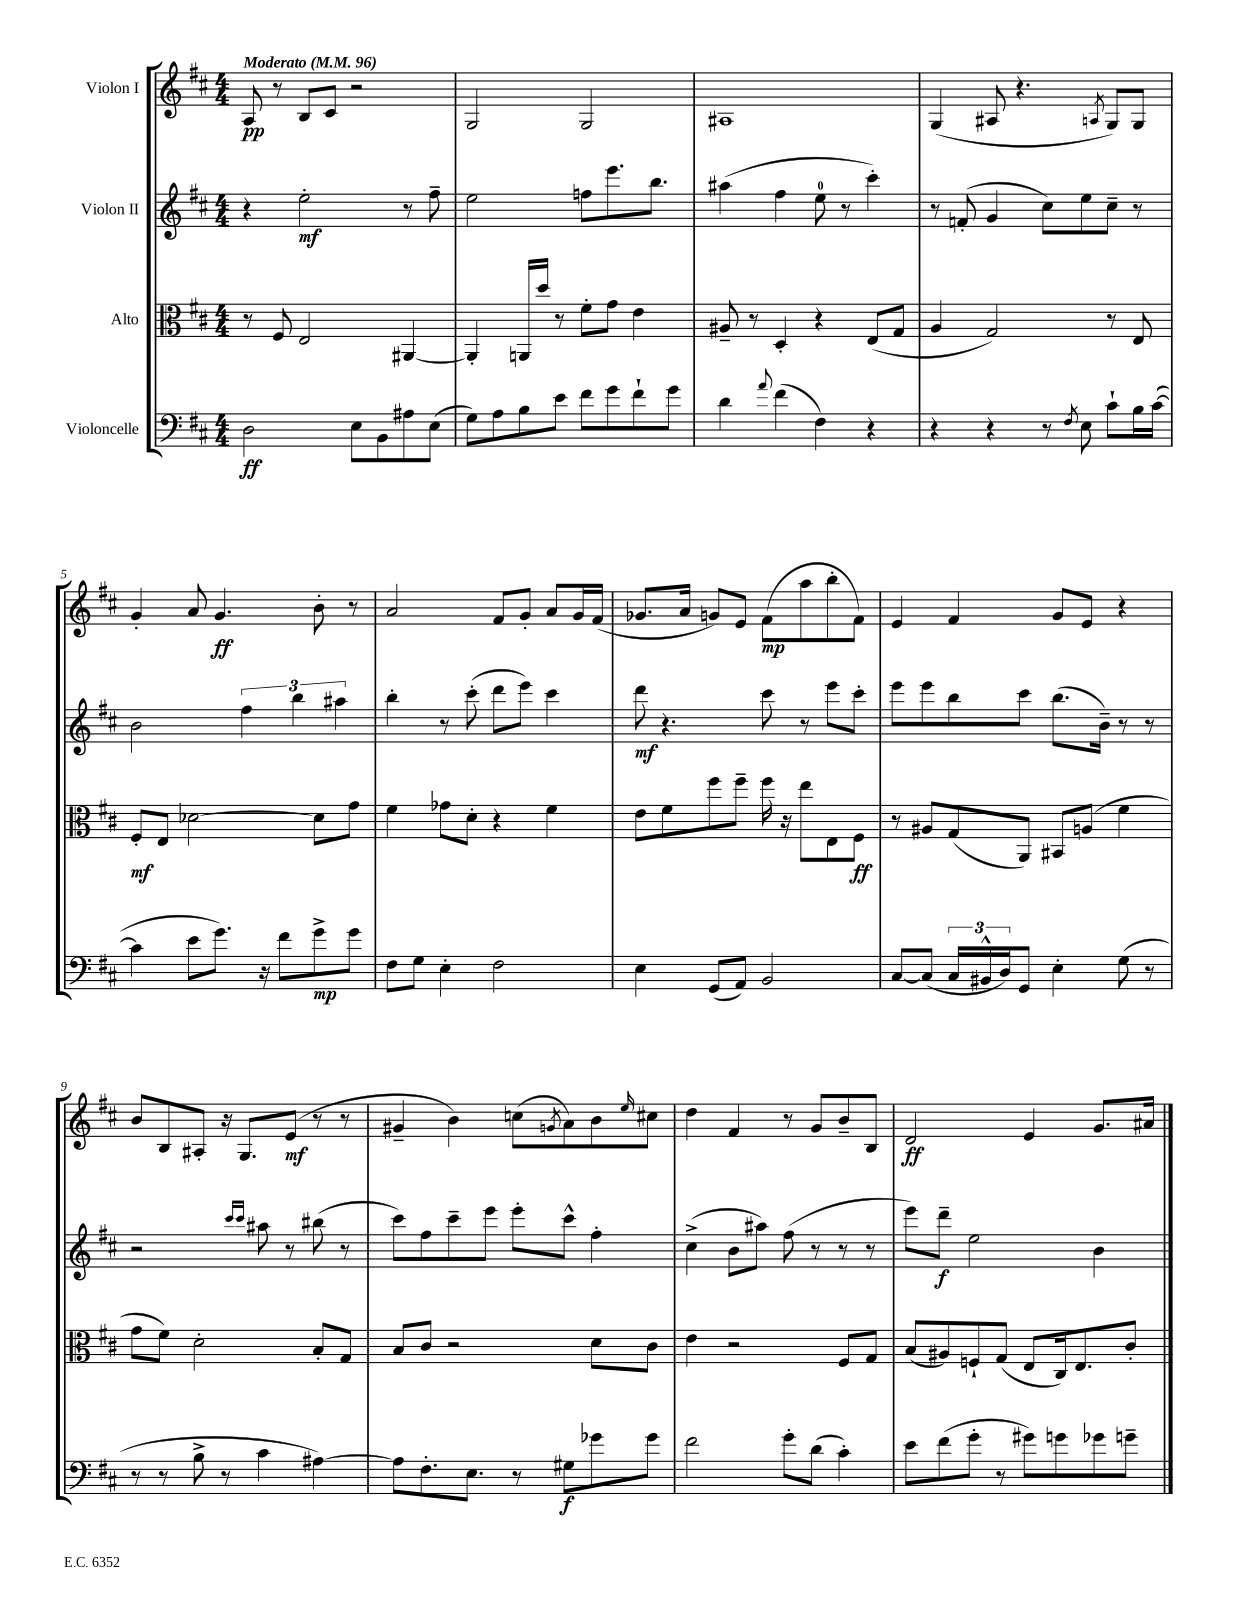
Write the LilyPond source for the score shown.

<<
\new StaffGroup <<
\new Staff = "s0" \with { instrumentName = "Violon I" } {
    \clef treble \key d \major \numericTimeSignature \time 4/4 \tempo "Moderato" 4 = 96
    a8\pp r8 b8 cis'8 r2 |
    g2 g2 |
    ais1 |
    g4( ais8 r4. \acciaccatura { a8 } g8) g8 |
    g'4-. a'8 g'4.\ff b'8-. r8 |
    a'2 fis'8 g'8-. a'8 g'16 fis'16( |
    ges'8. a'16 g'8) e'8 fis'8\mp( a''8 b''8-. fis'8) |
    e'4 fis'4 g'8 e'8 r4 |
    b'8 b8 ais8-. r16 g8. e'8\mf( r8 r8 |
    gis'4-- b'4) c''8( \acciaccatura { g'8 } a'8) b'8 \grace { e''16 } cis''8 |
    d''4 fis'4 r8 g'8 b'8-- b8 |
    d'2\ff e'4 g'8. ais'16 \bar "|." |
}
\new Staff = "s1" \with { instrumentName = "Violon II" } {
    \clef treble \key d \major \numericTimeSignature \time 4/4
    r4 e''2-.\mf r8 fis''8-- |
    e''2 f''8 e'''8. b''8. |
    ais''4( fis''4 e''8-0 r8 cis'''4-.) |
    r8 f'8-.( g'4 cis''8) e''8 cis''8-- r8 |
    b'2 \tuplet 3/2 { fis''4 b''4 ais''4 } |
    b''4-. r8 cis'''8-.( d'''8 e'''8) cis'''4 |
    d'''8\mf r4. cis'''8 r8 e'''8 cis'''8-. |
    e'''8 e'''8 b''8 cis'''8 b''8.( b'16--) r8 r8 |
    r2 \grace { cis'''16 cis'''16 } ais''8 r8 bis''8( r8 |
    cis'''8) fis''8 cis'''8-- e'''8 e'''8-. cis'''8-^ fis''4-. |
    cis''4->( b'8 ais''8) fis''8( r8 r8 r8 |
    e'''8) d'''8--\f e''2 b'4 \bar "|." |
}
\new Staff = "s2" \with { instrumentName = "Alto" } {
    \clef alto \key d \major \numericTimeSignature \time 4/4
    r8 fis8 e2 ais,4~ |
    ais,4-. a,16 d''16 r8 fis'8-. g'8 e'4 |
    ais8-- r8 d4-. r4 e8( g8 |
    a4 g2) r8 e8 |
    fis8-.\mf e8 des'2~ des'8 g'8 |
    fis'4 ges'8 d'8-. r4 fis'4 |
    e'8 fis'8 fis''8 fis''8-- fis''16 r16 e''8 e8 fis8\ff |
    r8 ais8 g8( a,8) bis,8 a8( fis'4 |
    g'8 fis'8) d'2-. b8-. g8 |
    b8 cis'8 r2 d'8 cis'8 |
    e'4 r2 fis8 g8 |
    b8( ais8) f8-! g8( e8 cis16) e8. cis'8-. \bar "|." |
}
\new Staff = "s3" \with { instrumentName = "Violoncelle" } {
    \clef bass \key d \major \numericTimeSignature \time 4/4
    d2\ff e8 b,8 ais8 e8( |
    g8) a8 b8 e'8 fis'8 g'8 fis'8-! g'8 |
    d'4 \appoggiatura { a'8 } fis'4( fis4) r4 |
    r4 r4 r8 \acciaccatura { fis8 } e8 cis'8-! b16 cis'16~( |
    cis'4 e'8 g'8.) r16 fis'8 g'8->\mp g'8 |
    fis8 g8 e4-. fis2 |
    e4 g,8( a,8) b,2 |
    cis8~ cis8( \tuplet 3/2 { cis16 bis,16-^ d16) } g,8 e4-. g8( r8 |
    r8 r8 b8-> r8 cis'4 ais4~) |
    ais8 fis8.-. e8. r8 gis8\f ges'8 ges'8 |
    fis'2 g'8-. d'8( cis'4-.) |
    e'8 fis'8( g'8-. r8 gis'8) g'8 ges'8 g'8-- \bar "|." |
}
>>
>>
